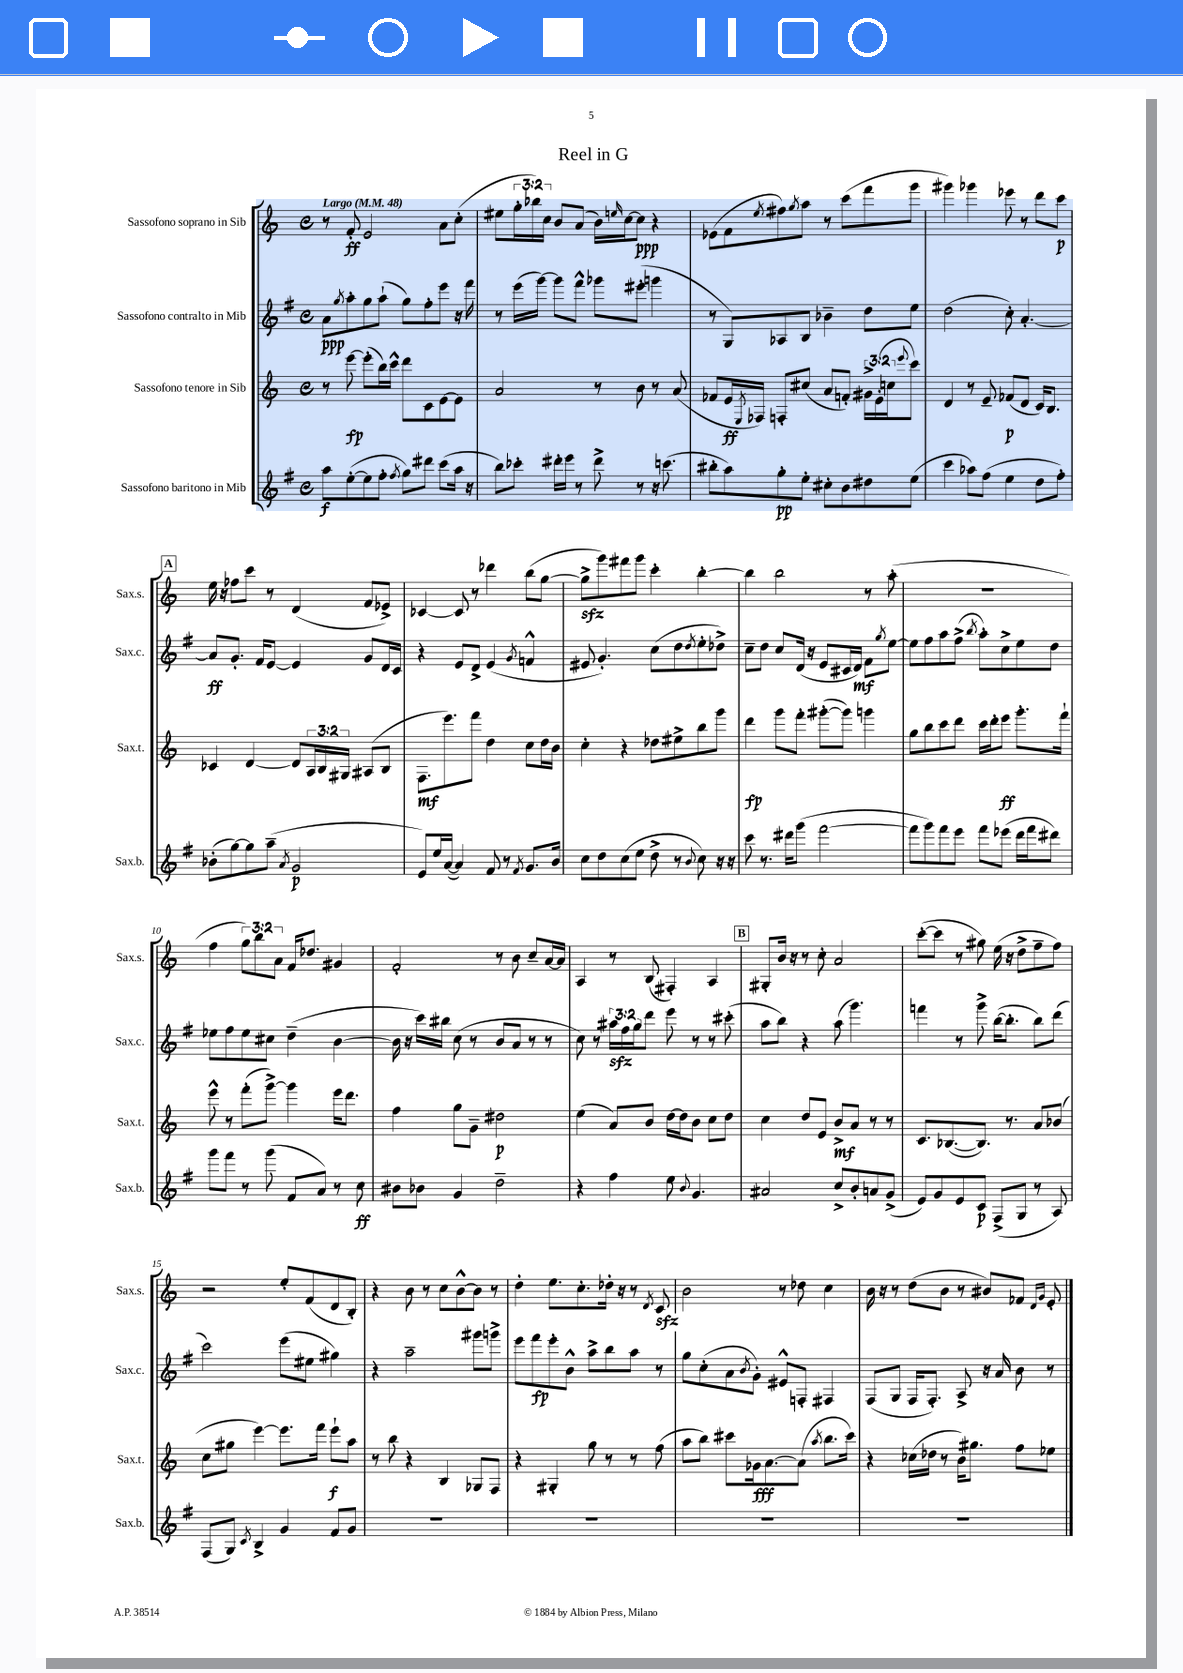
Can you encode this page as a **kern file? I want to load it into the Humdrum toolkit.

**kern	**kern	**kern	**kern
*staff4	*staff3	*staff2	*staff1
*clefG2	*clefG2	*clefG2	*clefG2
*k[f#]	*k[]	*k[f#]	*k[]
*M4/4	*M4/4	*M4/4	*M4/4
*met(c)	*met(c)	*met(c)	*met(c)
*MM48	*MM48	*MM48	*MM48
8aa	8r	8a	8r
.	.	8qgg	.
([8ee'	[8eee	8aa'	8f'
8ee]	(8eee']	8gg	2e
8ff#'	16bb)	(8aa`	.
.	16ccc^^	.	.
8qff#	.	.	.
8gg)	8ddd	8gg)	.
8ddd#	8c	8ff#'	.
(8ccc	[8e	8eee	8a
16aa	8e]	16r	(8cc'
16r	.	16fff#	.
=	=	=	=
8bb)	2a	8r	8ee#
8ccc-'	.	(16eee	24gg'
.	.	.	24bb-)
.	.	[16ggg)	.
.	.	.	24cc
16ddd#'	.	8ggg]	8b
16eee	.	.	.
8r	.	8fff#^^	(8a
8ddd#^	8r	8ggg-	16b)
.	.	.	16qqee
.	.	.	[16cc
8r	8b	(8eee#'	8cc]
16r	8r	4ggg	4r
(8.ccc	.	.	.
.	(8a	.	.
=	=	=	=
8bb#'	8f-	8r	(8e-
8aa)	16e	8G)	8f
.	8qE	.	.
.	16F-)	.	.
.	.	.	8qee
8gg'	8F'	8A-	8ff#)
.	.	.	8qgg
8ee'	(8cc#	8B	8aa
8cc#'	8a	4b-~	8r
8b	8f')	.	(8ccc
8dd#	24g#^	8dd	8fff
.	(24e'	.	.
.	24cc	.	.
.	8qqeee	.	.
(8ee	8ccc)	8ee	8ggg
=	=	=	=
4ccc	4d	(2dd	4ggg#)
8aa-)	8r	.	4ggg-
(8ff#	8e~	.	.
4ee	(8f-	8cc')	8eee-
.	8d	[4.a'	8r
8dd	16c)	.	8ddd
.	8.B	.	.
8ff#')	.	.	8ccc
=	=	=	=
(8b-'	4c-	8a]	16ee
.	.	.	16r
[8gg)	.	8.g'	8ff-
8gg]	[4d	.	8ccc
.	.	16f#	.
(8aa~	.	[8e	8r
8qa	.	.	.
2g	8d]	4e]	(4d
.	24A	.	.
.	24B	.	.
.	24G#	.	.
.	(8A#	8g	8f
.	8B	16d	8e-^)
.	.	16c	.
=	=	=	=
8e)	8.F	4r	[4c-
16ee	.	.	.
([16a	8.eee)	.	.
4a])	.	8e	8c-]
.	8fff	8d^	8r
8f#	4dd	(4e	4ddd-
8r	.	.	.
8qf#	.	8qg	.
8.g	8cc	4f^^	(8bb
.	16dd	.	[8gg
16b	16b	.	.
=	=	=	=
8cc	4cc'	8e#	8gg^]
8dd	.	4.g')	8ggg)
(8cc	4r	.	8fff#
8ee	.	.	8ggg
8dd^	8dd-	(8cc	4ccc'
8r	8ee#^	8dd	.
8qqb	.	8qdd	.
8cc)	8bb	8ee'	[4bb'
16r	8ggg	8dd-^)	.
16r	.	.	.
=	=	=	=
8ccc	4ddd	8cc~	4bb]
8.r	.	8dd	.
.	8ggg	8cc	2bb
16ddd#	.	.	.
(8ggg	8fff'	(16d	.
.	.	16r	.
[2fff#	([8ggg#'	8e	.
.	8ggg#])	16c#	.
.	.	16d)	.
.	4ggg	8f#	8r
.	.	8qgg	.
.	.	[8ee	(8aa'
=	=	=	=
8fff#]	8gg	8ee]	1r
8ggg)	8bb	8ff#	.
8fff#	8ccc	8aa	.
8eee	8ddd	(8ff#^	.
.	.	8qbb	.
8fff#	16ccc	8aa')	.
.	16ddd'	.	.
(8eee-	8eee	8cc^	.
16ddd	8.ggg'	8ee	.
16fff#	.	.	.
8ddd#)	.	8dd	.
.	16fff`	.	.
=	=	=	=
8ggg	8eee^^	8ee-	4ff
8fff#	8r	8ff#	.
8r	(8fff'	8ee-	12gg)
.	.	.	12bb
(8ggg	[8ggg^)	8cc#	.
.	.	.	12a
8f#	4ggg]	(4dd~	16f
.	.	.	8.dd-
8a)	.	.	.
8r	16eee	[4b	4g#
.	8.ddd	.	.
8cc	.	.	.
=	=	=	=
8b#	4ff	16b]	2f'
.	.	16r	.
8b-	.	16ccc)	.
.	.	16bb#	.
4g	8gg	(8cc	.
.	8g~	8r	.
2dd~	2dd#	8b	8r
.	.	8a	8b
.	.	8r	8cc~
.	.	8r	[16a
.	.	.	16a]
=	=	=	=
4r	(4ee	8cc)	4A
.	.	8r	.
4ff#	8a)	24aa#	8r
.	.	24ff#	.
.	.	24gg	.
.	8b	8ddd	(8B
8ee	[16dd	8eee	4F#')
.	16dd]	.	.
8qqb	.	.	.
4.g	8b	8r	.
.	8cc	8r	4A
.	8dd	(8ccc#'	.
=	=	=	=
2a#	4cc	8aa	8G#'
.	.	8bb)	16b
.	.	.	16r
.	8dd	4r	8r
.	8e	.	8cc'
8cc^	8b^	(8aa	2a
8b'	8a	4.ggg)	.
8a	8r	.	.
(8g^	8r	.	.
=	=	=	=
8e)	8.c	4fff	([8ccc'
8g	.	.	8ccc]
.	([8.B-	.	.
8e	.	8r	8r
8c	8.B-])	8ggg^	8gg#)
(8F#^	.	([16bb	(16ee
.	8.r	8.bb']	16r
8G	.	.	8dd^
8r	8a	8bb)	8ff~
8A)	(8b-	(8ddd	8ff)
=	=	=	=
(8F#	8cc	2ccc)	2r
8G)	8gg#	.	.
8qc	.	.	.
4B^	[4eee)	.	.
4g	8.eee]	(8eee	8ee'
.	.	8ee#	(8f
.	16fff	.	.
8f#	8eee`	4gg#)	8d
8g	8aa	.	8B')
=	=	=	=
1r	8r	4r	4r
.	8bb	.	.
.	4r	2aa~	8b
.	.	.	8r
.	4B	.	8cc
.	.	.	[8b^^
.	8G-	8ggg#	8b]
.	8F	8ggg^	8r
=	=	=	=
1r	4r	8eee	4dd'
.	.	8fff#	.
.	4G#'	8eee'	8.ee
.	.	8b^^	.
.	.	.	8.cc'
.	8gg	8aa^	.
.	8r	8bb	16dd-'
.	.	.	16r
.	8r	8aa	8r
.	.	.	8qd
.	(8ff	8r	8c
=	=	=	=
1r	8aa	8gg	2b
.	8bb)	(8cc'	.
.	8ccc#	8a	.
.	.	8qb	.
.	16g-	8g')	.
.	[8.a	.	.
.	.	8e#^^	8r
.	(8a]	8F'	8dd-
.	8qaa	.	.
.	8.bb	4F#	4cc
.	16ccc#)	.	.
=	=	=	=
1r	4r	(8F#	16b
.	.	.	16r
.	.	8G	8r
.	(16cc-	16F#	(8dd
.	16dd-	8.F#')	.
.	8r	.	8b
.	16b)	8A^	8r
.	8.gg#	.	.
.	.	16r	8b#)
.	.	16a	.
.	8ff	8b	8f-
.	.	.	16qqd
.	.	.	16qqg
.	8ee-	8r	8e'
==	==	==	==
*-	*-	*-	*-
